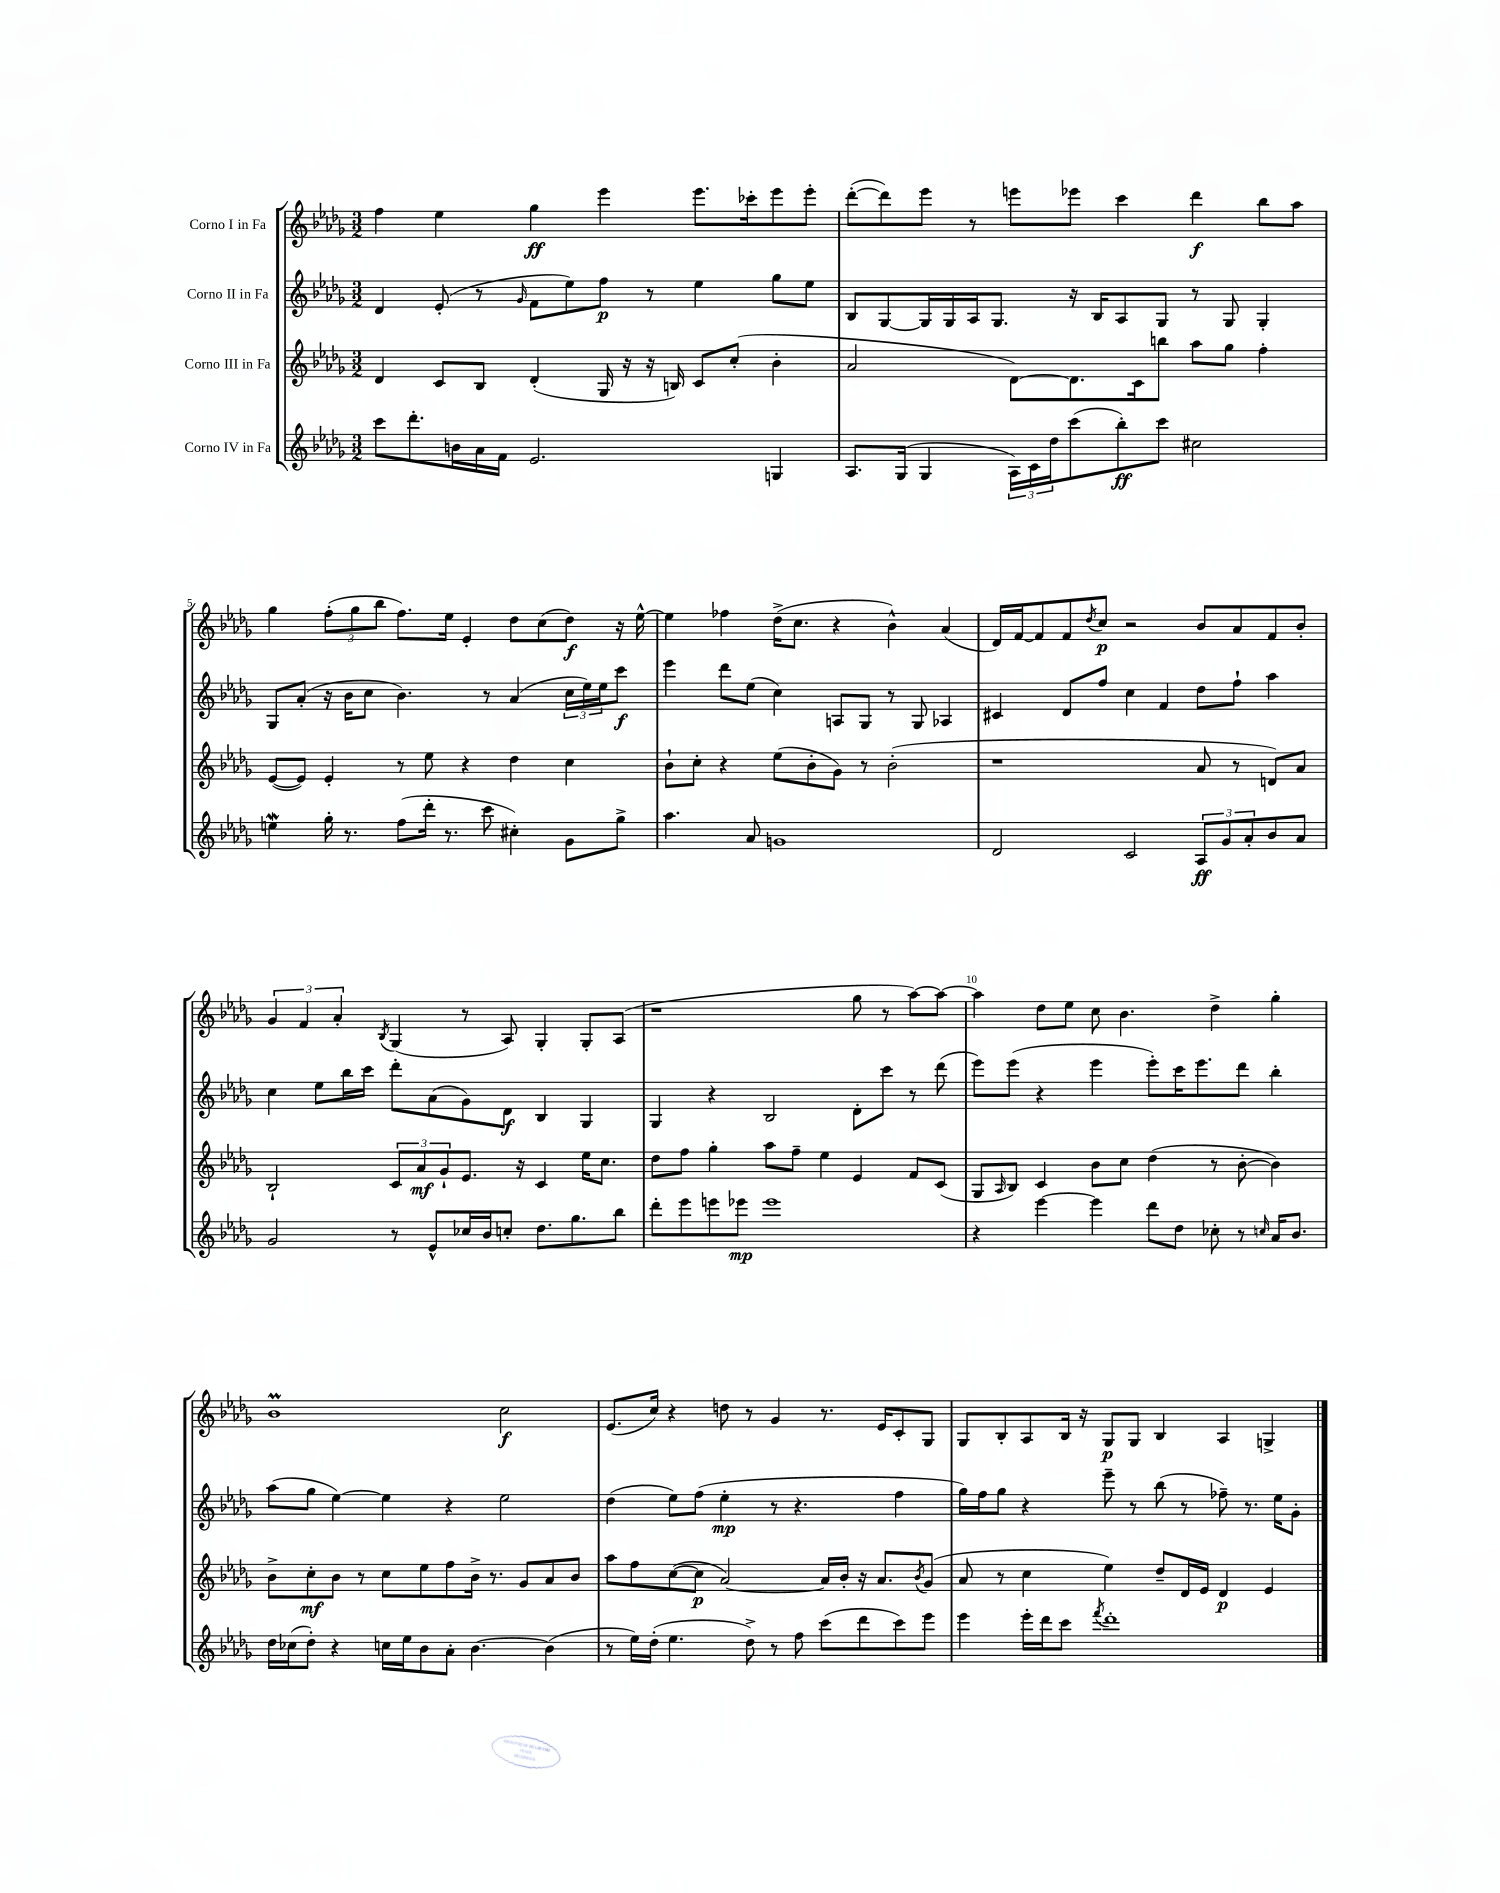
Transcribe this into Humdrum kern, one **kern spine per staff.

**kern	**dynam	**kern	**dynam	**kern	**dynam	**kern	**dynam
*part4	*part4	*part3	*part3	*part2	*part2	*part1	*part1
*staff4	*staff4	*staff3	*staff3	*staff2	*staff2	*staff1	*staff1
*I"Corno IV in Fa	*	*I"Corno III in Fa	*	*I"Corno II in Fa	*	*I"Corno I in Fa	*
*clefG2	*	*clefG2	*	*clefG2	*	*clefG2	*
*k[b-e-a-d-g-]	*	*k[b-e-a-d-g-]	*	*k[b-e-a-d-g-]	*	*k[b-e-a-d-g-]	*
*M3/2	*	*M3/2	*	*M3/2	*	*M3/2	*
=3	=3	=3	=3	=3	=3	=3	=3
8ccc\L	.	4d-/	.	4d-/	.	4ff\	.
8.ddd-'\	.	.	.	.	.	.	.
.	.	8c/L	.	(8e-'/	.	4ee-\	.
16bn\L	.	.	.	.	.	.	.
16a-\	.	8B-/J	.	8r	.	.	.
16f\JJ	.	.	.	.	.	.	.
.	.	.	.	16qqg-/	.	.	.
2.e-/	.	(4d-'/	.	8f\L	.	4gg-\	ff
.	.	.	.	8ee-\)	.	.	.
.	.	16G-/	.	8ff\J	p	4eee-\	.
.	.	16r	.	.	.	.	.
.	.	16r	.	8r	.	.	.
.	.	16Bn/)	.	.	.	.	.
.	.	8c/L	.	4ee-\	.	8.eee-\L	.
.	.	(8cc'/J	.	.	.	.	.
.	.	.	.	.	.	16ccc-X'\k	.
4Gn/	.	4b-'\	.	8gg-\L	.	8eee-\	.
.	.	.	.	8ee-\J	.	8eee-'\J	.
=4	=4	=4	=4	=4	=4	=4	=4
8.A-/L	.	2a-/	.	8B-/L	.	([8ddd-'\L	.
.	.	.	.	[8G-/	.	8ddd-\])	.
(16G-/Jk	.	.	.	.	.	.	.
4G-/	.	.	.	16G-/L]	.	8eee-\J	.
.	.	.	.	16G-/	.	.	.
.	.	.	.	16A-/J	.	8r	.
.	.	.	.	8.G-/J	.	.	.
24A-\LL)	.	[8d-\L)	.	.	.	8eeen\L	.
24c\	.	.	.	.	.	.	.
24dd-\J	.	.	.	.	.	.	.
(8ccc\	.	8.d-\]	.	16r	.	8eee-X\J	.
.	.	.	.	16B-/KL	.	.	.
8bb-'\)	ff	.	.	8A-/	.	4ccc\	.
.	.	16c\k	.	.	.	.	.
8ccc\J	.	8bbn\J	.	8G-/J	.	.	.
2cc#X\	.	8aa-\L	.	8r	.	4ddd-\	f
.	.	8gg-\J	.	8G-/	.	.	.
.	.	4ff'\	.	4G-'/	.	8bb-\L	.
.	.	.	.	.	.	8aa-\J	.
!!LO:LB:g=z
=5	=5	=5	=5	=5	=5	=5	=5
4eenW\	.	([8e-/L	.	8G-/L	.	4gg-\	.
.	.	8e-/J])	.	(8a-'/J	.	.	.
16gg-'\	.	4e-'/	.	16r	.	(12ff'\L	.
8.r	.	.	.	16b-\KL	.	.	.
.	.	.	.	.	.	12gg-\	.
.	.	.	.	8cc\J	.	.	.
.	.	.	.	.	.	12bb-\J	.
(8ff\L	.	8r	.	4.b-\)	.	8.ff\L)	.
16ddd-'\Jk	.	8ee-\	.	.	.	.	.
8.r	.	.	.	.	.	16ee-\Jk	.
.	.	4r	.	.	.	4e-'/	.
8ccc\	.	.	.	8r	.	.	.
4cc#X'\)	.	4dd-\	.	(4a-/	.	8dd-\L	.
.	.	.	.	.	.	(8cc\	.
8g-\L	.	4cc\	.	24cc\LL	.	8dd-\J)	f
.	.	.	.	24ee-\)	.	.	.
.	.	.	.	24ee-\J	.	.	.
8gg-^\J	.	.	.	8ccc\J	f	16r	.
.	.	.	.	.	.	[16ee-^^\	.
=6	=6	=6	=6	=6	=6	=6	=6
4.aa-\	.	8b-`\L	.	4eee-\	.	4ee-\]	.
.	.	8cc'\J	.	.	.	.	.
.	.	4r	.	8ddd-\L	.	4ff-X\	.
8a-/	.	.	.	(8ee-\J	.	.	.
1gn	.	(8ee-\L	.	4cc\)	.	(16dd-^\KL	.
.	.	.	.	.	.	8.cc\J	.
.	.	8b-'\	.	.	.	.	.
.	.	8g-\J)	.	8An/L	.	4r	.
.	.	8r	.	8G-/J	.	.	.
.	.	(2b-'\	.	8r	.	4b-^^\)	.
.	.	.	.	8G-/	.	.	.
.	.	.	.	4A-X/	.	(4a-/	.
=7	=7	=7	=7	=7	=7	=7	=7
2d-/	.	1r	.	4c#X/	.	16d-/LL)	.
.	.	.	.	.	.	[16f/J	.
.	.	.	.	.	.	8f/]	.
.	.	.	.	8d-/L	.	8f/	.
.	.	.	.	.	.	8qdd-/	.
.	.	.	.	8ff/J	.	8cc/J	p
2c/	.	.	.	4cc\	.	2r	.
.	.	.	.	4f/	.	.	.
12A-/L	ff	8a-/	.	8dd-\L	.	8b-/L	.
12g-/	.	.	.	.	.	.	.
.	.	8r	.	8ff`\J	.	8a-/	.
12a-'/	.	.	.	.	.	.	.
8b-/	.	8dn/L)	.	4aa-\	.	8f/	.
8a-/J	.	8a-/J	.	.	.	8b-'/J	.
!!LO:LB:g=z
=8	=8	=8	=8	=8	=8	=8	=8
2g-/	.	2B-`/	.	4cc\	.	6g-/	.
.	.	.	.	.	.	6f/	.
.	.	.	.	8ee-\L	.	.	.
.	.	.	.	.	.	6a-'/	.
.	.	.	.	16bb-\L	.	.	.
.	.	.	.	16ccc\JJ	.	.	.
.	.	.	.	.	.	8qB-/	.
8r	.	12c/L	.	8ddd-'\L	.	(4G-/	.
.	.	12a-/	mf	.	.	.	.
8e-^^/L	.	.	.	(8a-\	.	.	.
.	.	12g-`/	.	.	.	.	.
16cc-X/L	.	8.e-/J	.	8g-\)	.	8r	.
16b-/J	.	.	.	.	.	.	.
8ccn'/J	.	.	.	8d-\J	f	8A-/)	.
.	.	16r	.	.	.	.	.
8.dd-\L	.	4c/	.	4B-/	.	4G-'/	.
8.gg-\	.	.	.	.	.	.	.
.	.	16ee-\KL	.	4G-/	.	8G-'/L	.
.	.	8.cc\J	.	.	.	.	.
8bb-\J	.	.	.	.	.	(8A-/J	.
=9	=9	=9	=9	=9	=9	=9	=9
8ddd-'\L	.	8dd-\L	.	4G-/	.	1r	.
8eee-\	.	8ff\J	.	.	.	.	.
8eeen\	.	4gg-'\	.	4r	.	.	.
8eee-X\J	mp	.	.	.	.	.	.
1eee-	.	8aa-\L	.	2B-/	.	.	.
.	.	8ff~\J	.	.	.	.	.
.	.	4ee-\	.	.	.	.	.
.	.	4e-/	.	8d-'\L	.	8gg-\	.
.	.	.	.	8ccc\J	.	8r	.
.	.	8f/L	.	8r	.	[8aa-\L)	.
.	.	(8c/J	.	(8ddd-\	.	8aa-\J_	.
=10	=10	=10	=10	=10	=10	=10	=10
4r	.	8G-/L	.	8eee-\L)	.	4aa-\]	.
.	.	16qqA-/	.	.	.	.	.
.	.	8B-/J)	.	(8eee-\J	.	.	.
[4eee-\	.	4c/	.	4r	.	8dd-\L	.
.	.	.	.	.	.	8ee-\J	.
4eee-\]	.	8b-\L	.	4eee-\	.	8cc\	.
.	.	8cc\J	.	.	.	4.b-\	.
8ddd-\L	.	(4dd-\	.	8eee-'\L)	.	.	.
8dd-\J	.	.	.	16ccc\K	.	.	.
.	.	.	.	8.eee-\	.	.	.
8cc-X'\	.	8r	.	.	.	4dd-^\	.
8r	.	[8b-'\	.	8ddd-\J	.	.	.
16qqccn/	.	.	.	.	.	.	.
16a-/KL	.	4b-\])	.	4bb-'\	.	4gg-'\	.
8.b-/J	.	.	.	.	.	.	.
!!LO:LB:g=z
=11	=11	=11	=11	=11	=11	=11	=11
16dd-\LL	.	8b-^\L	.	(8aa-\L	.	1b-M	.
(16cc-X\J	.	.	.	.	.	.	.
8dd-'\J)	.	8cc'\	mf	8gg-\J	.	.	.
4r	.	8b-\J	.	[4ee-\)	.	.	.
.	.	8r	.	.	.	.	.
16ccn\LL	.	8cc\L	.	4ee-\]	.	.	.
16ee-\J	.	.	.	.	.	.	.
8b-\	.	8ee-\	.	.	.	.	.
8a-'\J	.	8ff\	.	4r	.	.	.
[4.b-\	.	16b-^\Jk	.	.	.	.	.
.	.	8.r	.	.	.	.	.
.	.	.	.	2ee-\	.	2cc\	f
.	.	8g-/L	.	.	.	.	.
(4b-\]	.	8a-/	.	.	.	.	.
.	.	8b-/J	.	.	.	.	.
=12	=12	=12	=12	=12	=12	=12	=12
8r	.	8aa-\L	.	(4dd-\	.	(8.e-/L	.
16ee-\LL)	.	8ff\	.	.	.	.	.
(16dd-'\JJ	.	.	.	.	.	16cc/Jk)	.
4.ee-\	.	([8cc\	.	8ee-\L)	.	4r	.
.	.	8cc\J]	p	(8ff\J	.	.	.
.	.	[2a-/)	.	4ee-'\	mp	8ddn\	.
8dd-^\)	.	.	.	.	.	8r	.
8r	.	.	.	8r	.	4g-/	.
8ff\	.	.	.	4.r	.	.	.
(8ccc\L	.	16a-/LL]	.	.	.	8.r	.
.	.	16b-'/JJ	.	.	.	.	.
8ddd-\	.	16r	.	.	.	.	.
.	.	8.a-/L	.	.	.	16e-/KL	.
8ccc\)	.	.	.	4ff\	.	8c'/	.
.	.	8qb-/	.	.	.	.	.
8eee-\J	.	(8g-/J	.	.	.	8G-/J	.
=13	=13	=13	=13	=13	=13	=13	=13
4eee-\	.	8a-/	.	16gg-\LL)	.	8G-/L	.
.	.	.	.	16ff\J	.	.	.
.	.	8r	.	8gg-\J	.	8B-'/	.
16eee-'\LL	.	4cc\	.	4r	.	8A-/	.
16ddd-\J	.	.	.	.	.	.	.
8ccc\J	.	.	.	.	.	16B-/Jk	.
.	.	.	.	.	.	16r	.
8qfff/	.	.	.	.	.	.	.
1ddd-'	.	4ee-\)	.	8eee-~\	.	8G-/L	p
.	.	.	.	8r	.	8G-/J	.
.	.	8dd-~/L	.	(8bb-\	.	4B-/	.
.	.	16d-/L	.	8r	.	.	.
.	.	16e-/JJ	.	.	.	.	.
.	.	4d-/	p	8ff-X~\)	.	4A-/	.
.	.	.	.	8.r	.	.	.
.	.	4e-/	.	.	.	4Gn^/	.
.	.	.	.	16ee-\KL	.	.	.
.	.	.	.	8g-'\J	.	.	.
==	==	==	==	==	==	==	==
*-	*-	*-	*-	*-	*-	*-	*-
